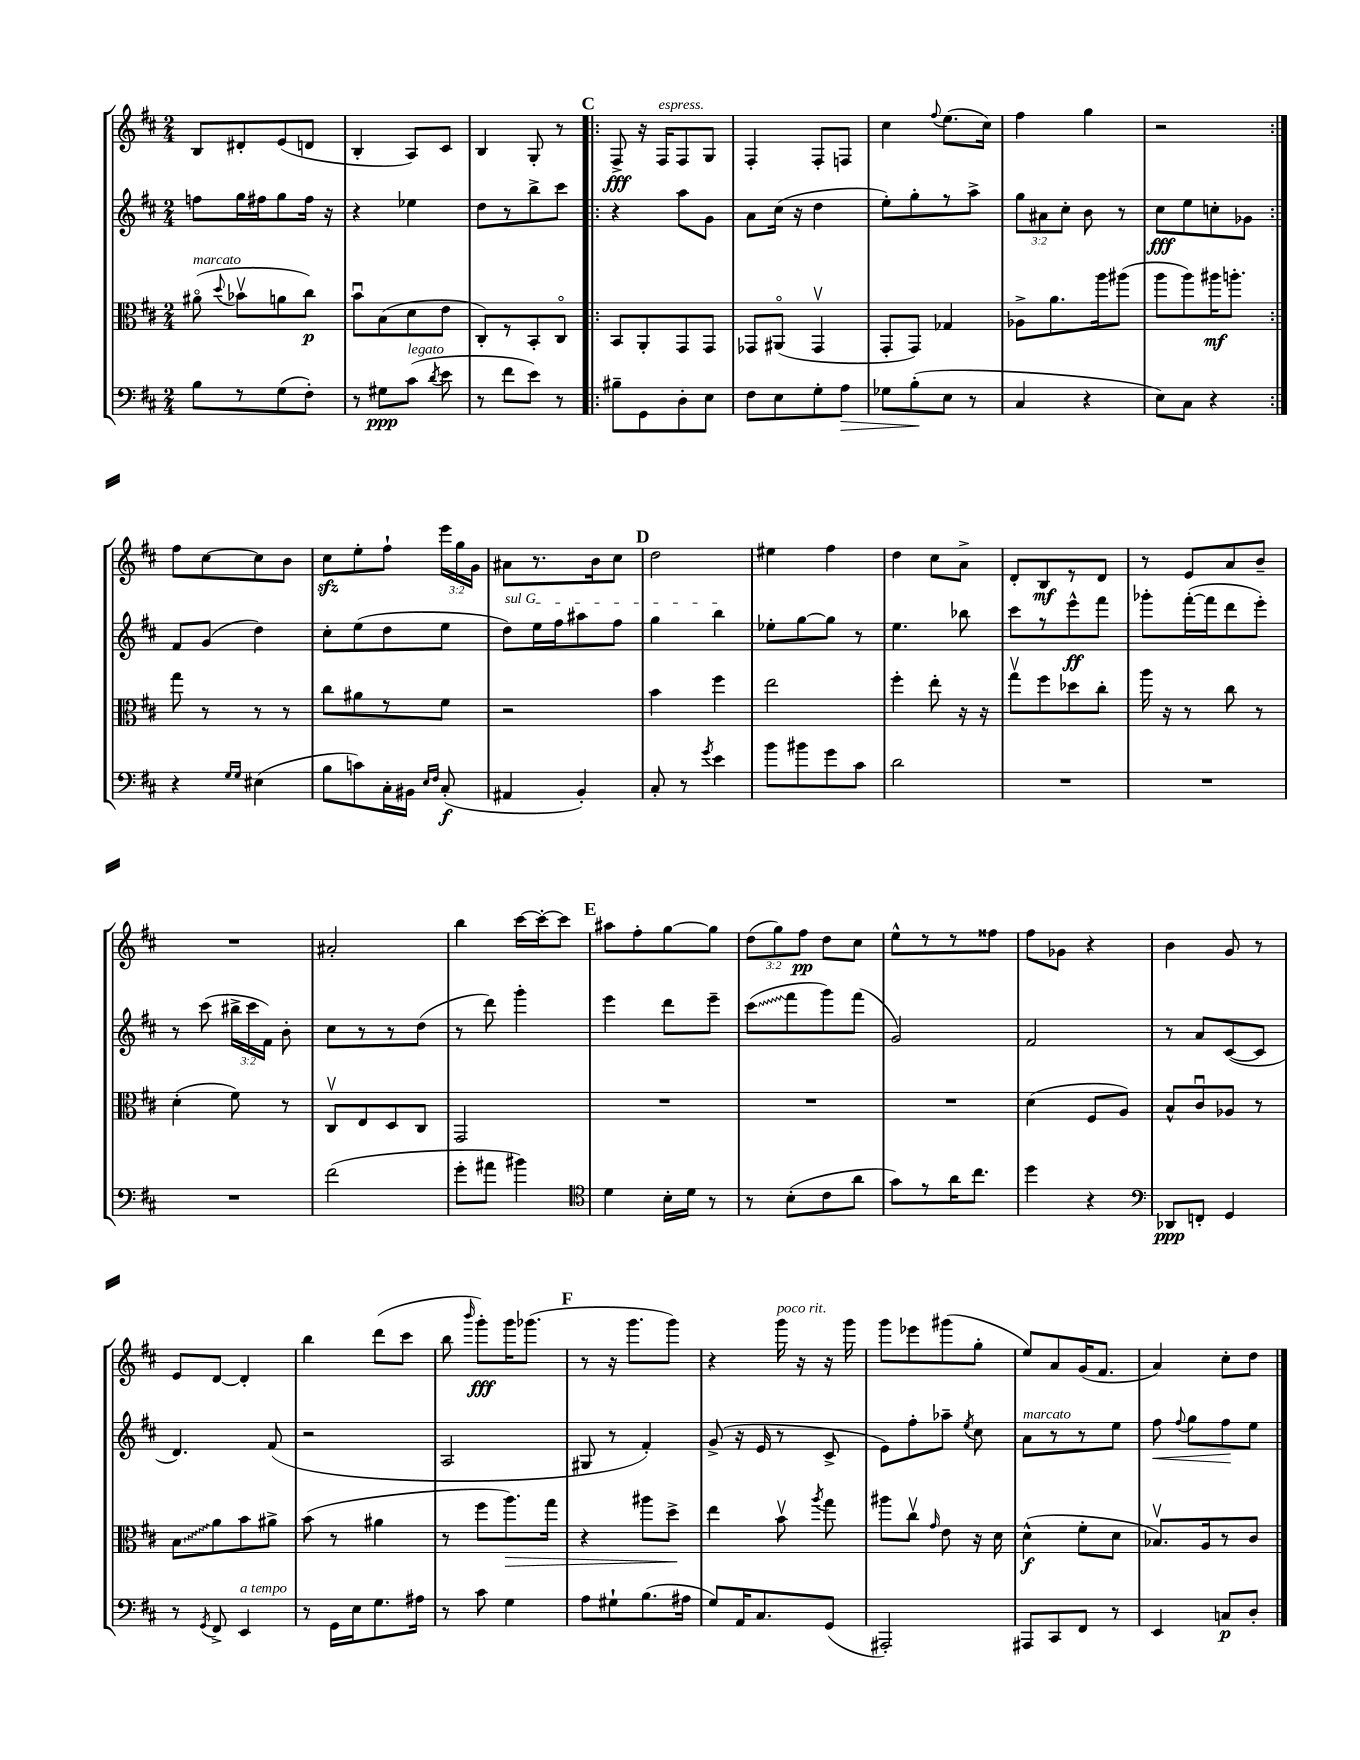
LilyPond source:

<<
\new StaffGroup <<
\new Staff = "s0" {
    \clef treble \key d \major \numericTimeSignature \time 2/4 \override Staff.TupletNumber.text = #tuplet-number::calc-fraction-text
    \autoBeamOff b8[ dis'8-. e'8( d'8] |
    b4-. a8[) cis'8] |
    b4 g8-. r8 |
    \repeat volta 2 { \mark \markup { \bold "C" } fis8->\fff r16 fis16[^\markup { \italic "espress." } fis8 g8] |
    fis4-. fis8[-. f8] |
    cis''4 \appoggiatura { fis''8 } e''8.[( cis''16]) |
    fis''4 g''4 |
    r2 | }
    fis''8[ cis''8~ cis''8 b'8] |
    cis''8[\sfz e''8-. fis''8]-! \tuplet 3/2 { e'''16[ g''16 g'16] } |
    ais'8[ r8. b'16 cis''8] |
    \mark \markup { \bold "D" } d''2 |
    eis''4 fis''4 |
    d''4 cis''8[ a'8]-> |
    d'8[-. b8\mf r8 d'8] |
    r8 e'8[ a'8 b'8]-- |
    R2 |
    ais'2-. |
    b''4 cis'''16[~ cis'''16~-. cis'''8] |
    \mark \markup { \bold "E" } ais''8[ fis''8-. g''8~ g''8] |
    \tuplet 3/2 { d''8[( g''8) fis''8]\pp } d''8[ cis''8] |
    e''8[-^ r8 r8 fisis''8] |
    fis''8[ ges'8] r4 |
    b'4 g'8 r8 |
    e'8[ d'8]~ d'4-. |
    b''4 d'''8[( cis'''8] |
    b''8 \grace { b'''16 } g'''8[-.\fff) g'''16 ges'''8.]( |
    \mark \markup { \bold "F" } r8 r16 g'''8.[ g'''8]) |
    r4 g'''16^\markup { \italic "poco rit." } r16 r16 g'''16 |
    g'''8[ ees'''8 gis'''8( g''8]-. |
    e''8[) a'8 g'16( fis'8.] |
    a'4) cis''8[-. d''8] \bar "|." |
}
\new Staff = "s1" {
    \clef treble \key d \major \numericTimeSignature \time 2/4 \override Staff.TupletNumber.text = #tuplet-number::calc-fraction-text
    \autoBeamOff f''8[ g''16 fis''16 g''8 fis''16] r16 |
    r4 ees''4 |
    d''8[ r8 b''8-> cis'''8] |
    \repeat volta 2 { \mark \markup { \bold "C" } r4 a''8[ g'8] |
    a'8[ cis''16]( r16 d''4 |
    e''8[-.) g''8-. r8 a''8]-> |
    \tuplet 3/2 { g''8[ ais'8 cis''8]-. } b'8 r8 |
    cis''8[\fff e''8 c''8-. ges'8] | }
    fis'8[ g'8]( d''4) |
    cis''8[-. e''8( d''8 e''8] |
    \once \override TextSpanner.bound-details.left.text = \markup { \italic "sul G" } d''8[\startTextSpan) e''16 fis''16 ais''8 fis''8] |
    \mark \markup { \bold "D" } g''4 b''4\stopTextSpan |
    ees''8[-. g''8~ g''8] r8 |
    e''4. bes''8 |
    cis'''8[ r8 e'''8-^\ff fis'''8] |
    ges'''8[-. fis'''16~-.( fis'''16 d'''8 e'''8]-.) |
    r8 cis'''8( \tuplet 3/2 { bis''16[-> cis'''16 fis'16]) } b'8-. |
    cis''8[ r8 r8 d''8]( |
    r8 d'''8) g'''4-. |
    \mark \markup { \bold "E" } e'''4 d'''8[ e'''8]-- |
    \once \override Glissando.style = #'zigzag cis'''8[\glissando( fis'''8 g'''8) fis'''8]( |
    g'2) |
    fis'2 |
    r8 a'8[ cis'8~( cis'8] |
    d'4.) fis'8( |
    r2 |
    a2 |
    \mark \markup { \bold "F" } gis8 r8 fis'4-.) |
    g'8->( r16 e'16 r8 cis'8-> |
    e'8[) fis''8-. aes''8]-- \acciaccatura { e''8 } cis''8 |
    a'8[^\markup { \italic "marcato" } r8 r8 e''8] |
    fis''8\< \appoggiatura { fis''8 } g''8[ fis''8\! e''8] \bar "|." |
}
\new Staff = "s2" {
    \clef alto \key d \major \numericTimeSignature \time 2/4
    \autoBeamOff ais'8\flageolet^\markup { \italic "marcato" }( \appoggiatura { d''8 } bes'8[\upbow a'8 cis''8]\p) |
    b'8[\downbow b8( d'8 e'8] |
    cis8[-.) r8 b,8-. cis8]\flageolet |
    \repeat volta 2 { \mark \markup { \bold "C" } b,8[ a,8-. g,8 g,8] |
    ges,8[ ais,8]\flageolet( ges,4\upbow |
    g,8[-. g,8]) ges4 |
    aes8[-> a'8. a''16 ais''8]( |
    a''8[ a''8) ais''16\mf a''8.]-. | }
    g''8 r8 r8 r8 |
    cis''8[ ais'8 r8 fis'8] |
    r2 |
    \mark \markup { \bold "D" } b'4 fis''4 |
    e''2 |
    fis''4-. e''8-. r16 r16 |
    g''8[\upbow fis''8 des''8 cis''8]-. |
    a''16 r16 r8 cis''8 r8 |
    d'4-.( fis'8) r8 |
    cis8[\upbow e8 d8 cis8] |
    g,2 |
    \mark \markup { \bold "E" } R2 |
    R2 |
    R2 |
    d'4( fis8[ a8]) |
    b8[-^ cis'8\downbow aes8] r8 |
    \once \override Glissando.style = #'zigzag b8[\glissando a'8 b'8 ais'8]-> |
    b'8( r8 ais'4 |
    r8 fis''8[ a''8.\>) g''16] |
    \mark \markup { \bold "F" } r4 ais''8[ d''8]->\! |
    e''4 b'8\upbow \acciaccatura { a''8 } g''8 |
    ais''8[ cis''8]\upbow \grace { g'16 } e'8 r16 d'16 |
    d'4-^\f( fis'8[-. d'8] |
    bes8.[\upbow) a16 r8 cis'8] \bar "|." |
}
\new Staff = "s3" {
    \clef bass \key d \major \numericTimeSignature \time 2/4
    \autoBeamOff b8[ r8 g8( fis8]-.) |
    r8 gis8[\ppp cis'8]^\markup { \italic "legato" }( \acciaccatura { d'8 } e'8 |
    r8 fis'8[ e'8]) r8 |
    \repeat volta 2 { \mark \markup { \bold "C" } bis8[-- g,8 d8-. e8] |
    fis8[ e8 g8-. a8]\> |
    ges8[ b8-.\!( e8] r8 |
    cis4 r4 |
    e8[) cis8] r4 | }
    r4 \grace { g16[ g16] } eis4( |
    b8[ c'8) cis16-. bis,16] \grace { e16[ fis16] } cis8-.\f( |
    ais,4 b,4-.) |
    \mark \markup { \bold "D" } cis8-. r8 \acciaccatura { g'8 } e'4 |
    b'8[ bis'8 g'8 cis'8] |
    d'2 |
    R2 |
    R2 |
    R2 |
    fis'2( |
    g'8[-. ais'8] bis'4) |
    \mark \markup { \bold "E" } \clef tenor d'4 b16[-. d'16] r8 |
    r8 b8[-.( cis'8 a'8] |
    g'8[) r8 a'16 cis''8.] |
    d''4 r4 |
    \clef bass des,8[\ppp f,8]-. g,4 |
    r8 \acciaccatura { g,8 } fis,8-> e,4^\markup { \italic "a tempo" } |
    r8 g,16[ e16 g8. ais16] |
    r8 cis'8 g4 |
    \mark \markup { \bold "F" } a8[ gis8-! b8.( ais16] |
    g8[) a,16 cis8. g,8]( |
    ais,,2-.) |
    ais,,8[ cis,8 fis,8] r8 |
    e,4 c8[\p d8]-. \bar "|." |
}
>>
>>
\layout { \context { \Score \remove "Bar_number_engraver" } }
